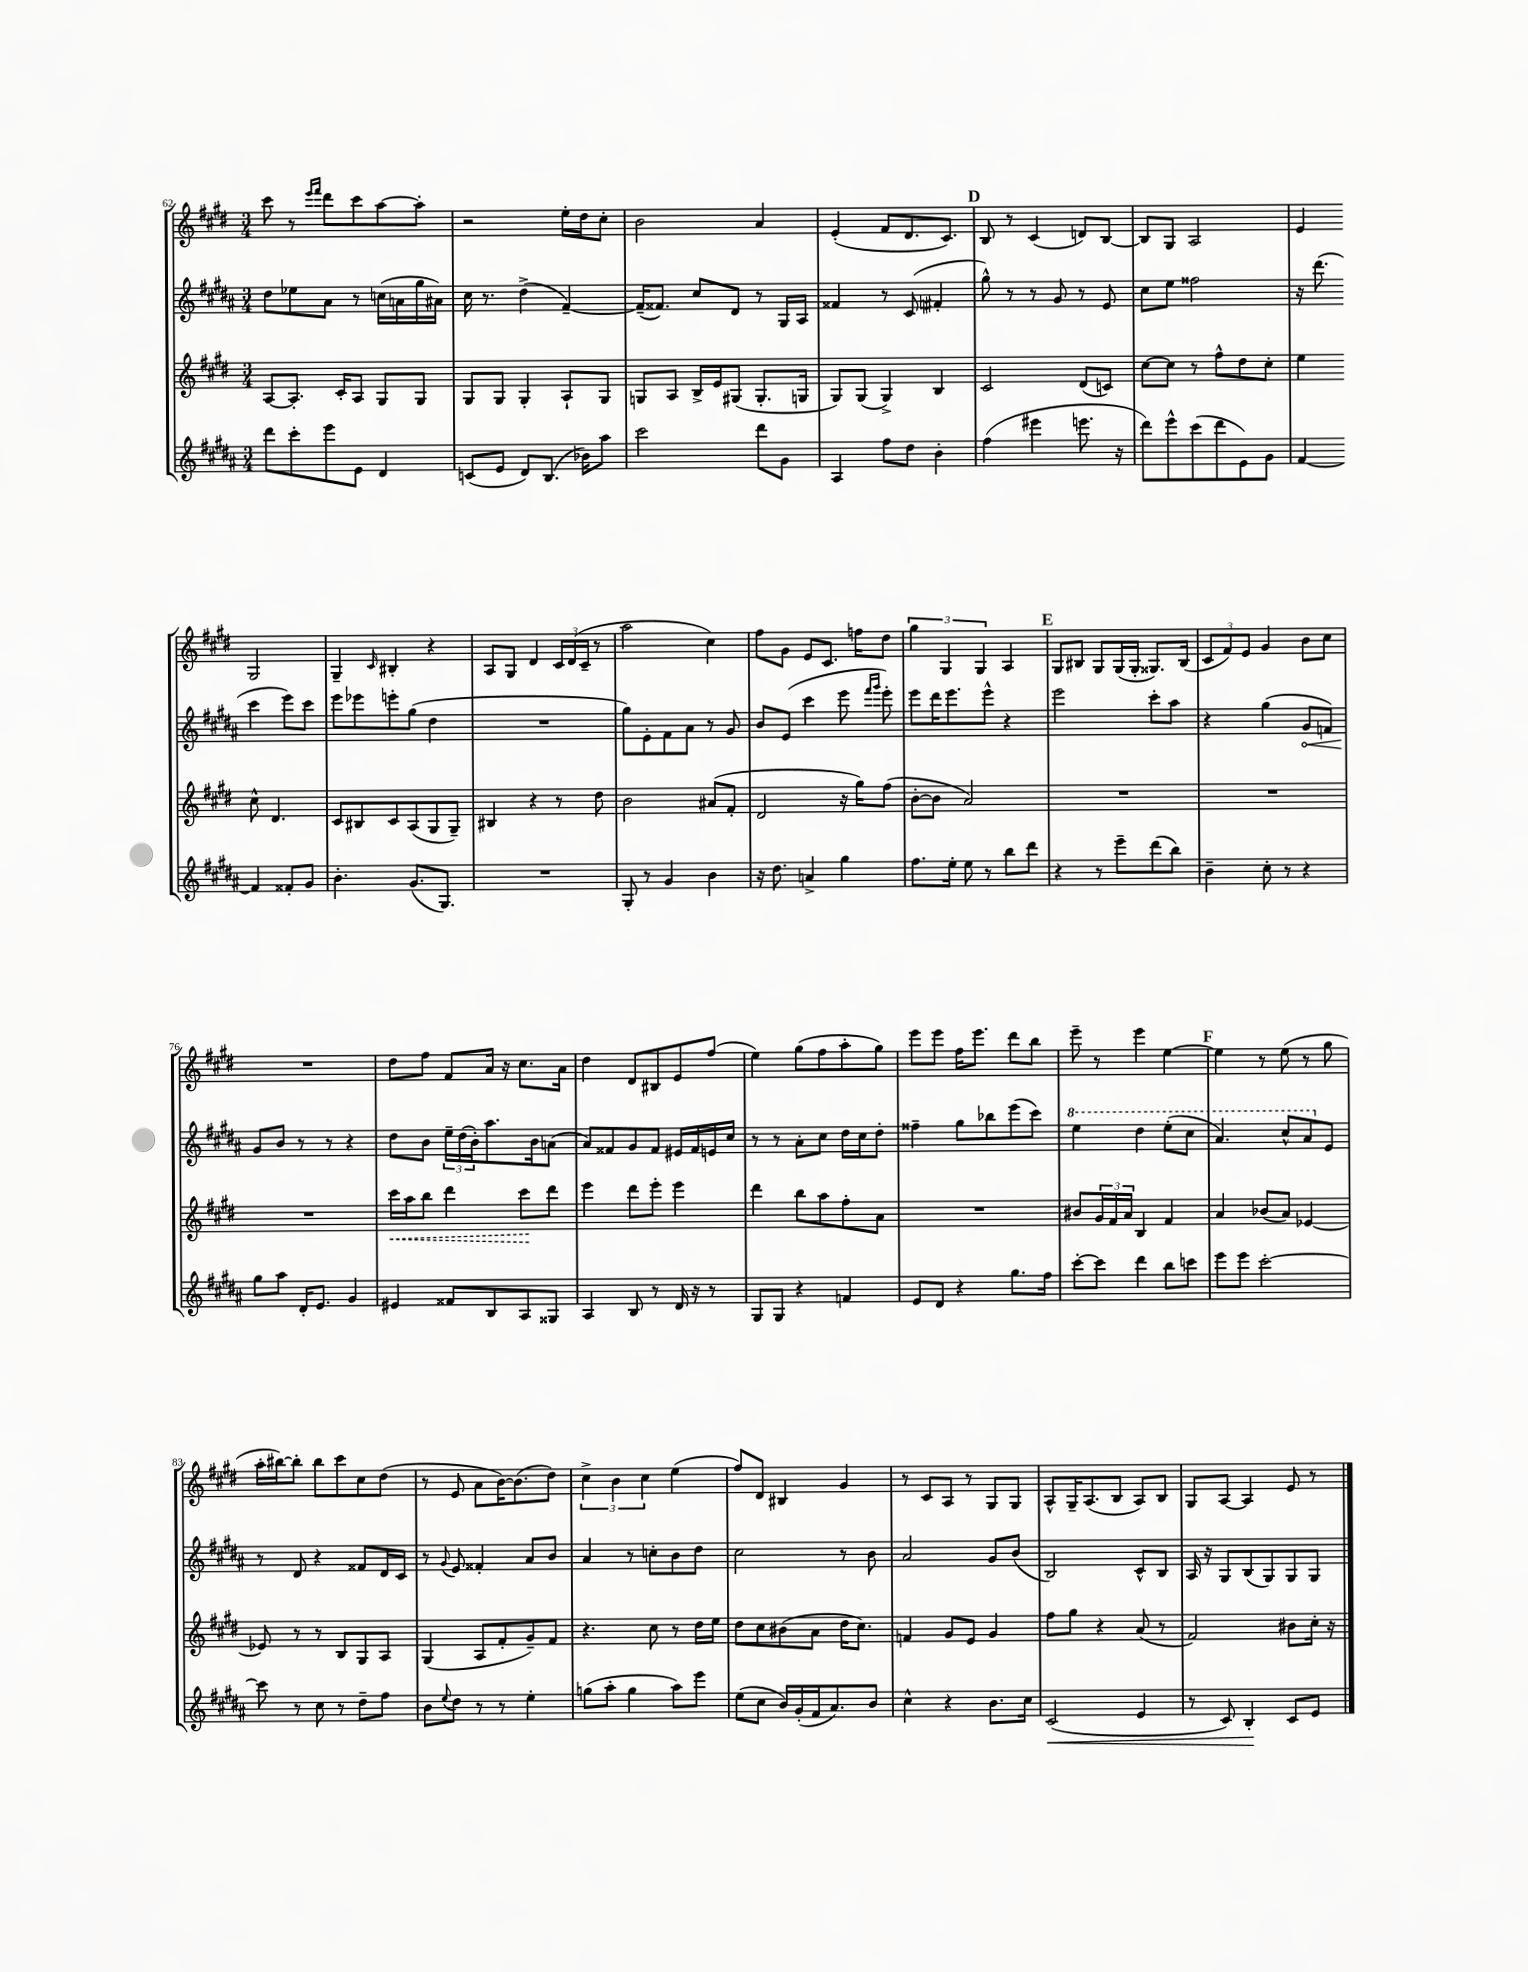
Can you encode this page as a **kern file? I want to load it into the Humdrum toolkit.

**kern	**kern	**kern	**kern
*staff4	*staff3	*staff2	*staff1
*clefG2	*clefG2	*clefG2	*clefG2
*k[f#c#g#d#a#]	*k[f#c#g#d#]	*k[f#c#g#d#a#]	*k[f#c#g#d#]
*M3/4	*M3/4	*M3/4	*M3/4
8ddd#	[8A	8dd#	8ccc#
8ccc#'	8.A']	8ee-	8r
.	.	.	16qqeee
.	.	.	16qqfff#
8eee	.	8a#	8ddd#
.	16c#'	.	.
8e	8A	8r	8ccc#
4d#	8G#	(16cc	[8aa
.	.	16a	.
.	8G#	16gg#	8aa']
.	.	16a#)	.
=	=	=	=
(8c	8G#	16cc#	2r
.	.	8.r	.
8e	8G#	.	.
8d#)	4G#'	(4dd#^	.
(8.B	.	.	.
.	8A`	[4f#~)	16ee'
16b-)	.	.	16dd#
8aa#	8G#	.	8cc#'
=	=	=	=
2ccc#	8G	(16f#~]	2b
.	.	8.f##)	.
.	8A	.	.
.	16B^	8cc#	.
.	16e	.	.
.	(8G#	8d#	.
8ddd#	8.G#'	8r	4a
8g#	.	16G#	.
.	16G	16A#	.
=	=	=	=
4A#	8G#)	4f##	(4e'
.	(8G#	.	.
8ff#	4G#^)	8r	8f#
8dd#	.	(8c#	8.d#
4b'	4B	4f#'	.
.	.	.	8.c#)
=	=	=	=
(4ff#	2c#	8gg#^^)	8B
.	.	8r	8r
4eee#	.	8r	(4c#
.	.	8g#	.
8.eee	(8d#	8r	8d)
.	8c)	8e	[8B
16r	.	.	.
=	=	=	=
8ddd#)	[8cc#	8cc#	8B]
8eee^^	8cc#]	8ee	8G#
(8ccc#	8r	2ff##	2A
8ddd#	8ff#^^	.	.
8e)	8dd#	.	.
8g#	8cc#'	.	.
=	=	=	=
[4f#	4ee	16r	4e
.	.	(8.ddd#	.
4f#]	8cc#^^	4ccc#	2G#
.	4.d#	.	.
8f##'	.	8eee)	.
8g#	.	8ccc#	.
=	=	=	=
4.b'	8c#	8eee	4G#~
.	8B#	8eee-	.
.	.	.	16qqc#
.	8c#	8eee'	4B#'
(8.g#	(8A	(8gg#	.
.	8G#	4dd#	4r
8.G#)	.	.	.
.	8G#~)	.	.
=	=	=	=
2.r	4B#	2.r	8A
.	.	.	8G#
.	4r	.	4d#
.	8r	.	24c#
.	.	.	(24d#
.	.	.	24c#~
.	8dd#	.	8r
=	=	=	=
8G#'	2b	8gg#)	2aa
8r	.	8e'	.
4g#	.	8f#	.
.	.	8a#	.
4b	(8a#	8r	4cc#)
.	8f#'	8g#	.
=	=	=	=
16r	2d#	8b	8ff#
8.dd#	.	.	.
.	.	(8e	8g#
4a^	.	4ccc#	8e
.	.	.	8.c#
4gg#	16r	8eee	.
.	16gg#)	.	16ff
.	.	16qqfff#	.
.	.	16qqggg#	.
.	(8ff#	8eee')	8dd#
=	=	=	=
8.ff#	[8b'	8eee	6gg#
.	8b]	16ddd#	.
.	.	.	6G#
16ee'	.	8.eee	.
8ee	2a)	.	.
.	.	.	6G#
8r	.	8eee^^	.
8bb	.	4r	4A
8ddd#	.	.	.
=	=	=	=
4r	2.r	2eee	8G#
.	.	.	8B#
8r	.	.	8G#
8eee~	.	.	(16G#
.	.	.	16G#'
(8ddd#	.	8ccc#'	8.G##)
8bb)	.	8aa#	.
.	.	.	(16B#
=	=	=	=
4b~	2.r	4r	12c#
.	.	.	12f#)
.	.	.	12e
8cc#'	.	(4gg#	4g#
8r	.	.	.
4r	.	8g#	8b
.	.	8f)	8cc#
=	=	=	=
8gg#	2.r	8g#	2.r
8aa#	.	8b	.
16d#'	.	8r	.
8.e	.	.	.
.	.	8r	.
4g#	.	4r	.
=	=	=	=
4e#	16ccc#	8dd#	8dd#
.	16aa	.	.
.	8bb	8b	8ff#
8f##	4ddd#	24ee~	8f#
.	.	(24dd#	.
.	.	24b')	.
8B	.	8.aa#	16a
.	.	.	16r
8A#	8ccc#	.	8.cc#
.	.	16b	.
8G##	8ddd#	(8a	.
.	.	.	16a
=	=	=	=
4A#	4eee	8a#)	4dd#
.	.	8f##	.
8B	8ddd#	8g#	8d#
8r	8eee'	8f##	8B#
16d#	4eee	16e#	8e
16r	.	16f##	.
8r	.	16e	(8ff#
.	.	16cc#	.
=	=	=	=
8G#	4ddd#	8r	4ee)
8G#	.	8r	.
4r	8bb	8a#'	(8gg#
.	8aa	8cc#	8ff#
4f	8ff#'	16dd#	8aa'
.	.	16cc#	.
.	8a	8dd#'	8gg#)
=	=	=	=
8e	2.r	4ff##~	8eee
8d#	.	.	8eee
4r	.	8gg#	16ff#
.	.	.	8.eee
.	.	8bb-	.
8.gg#	.	(8eee	8ddd#
.	.	8ccc#)	8bb
16ff#	.	.	.
=	=	=	=
[8ccc#'	8b#	4eee	8eee~
8ccc#]	24g#	.	8r
.	24f#	.	.
.	24a	.	.
4ddd#	4B	4ddd#	4eee
8bb	4f#	(8eee'	[4ee
8ccc	.	8ccc#	.
=	=	=	=
8eee	4a	4.aa#)	4ee]
8eee	.	.	.
[2ccc#'	(8b-	.	8r
.	8a)	8ccc#^^	(8ee
.	[4e-	8aa#	8r
.	.	8e	8gg#
=	=	=	=
8ccc#]	8e-]	8r	16aa'
.	.	.	[16bb#)
8r	8r	8d#	8bb#']
8cc#	8r	4r	8bb#
8r	8B	.	8ccc#
8dd#~	8G#	8f##	8cc#
8ff#	8A	16d#	(8dd#
.	.	16c#	.
=	=	=	=
8b	(4G#	8r	8r
8qqee	.	8qqg#	.
8dd#	.	8e	8e
8r	8A	4f##'	8a
8r	8f#'	.	[16b)
.	.	.	(8.b]
4ee'	8g#~)	8a#	.
.	8f#	8b	8dd#)
=	=	=	=
(8gg	4.r	4a#	6cc#^
8aa#'	.	.	.
.	.	.	6b
4gg	.	8r	.
.	.	.	6cc#
.	8cc#	8cc'	.
8aa#)	8r	8b	(4ee
8eee	16dd#	8dd#	.
.	16ee	.	.
=	=	=	=
(8ee	8dd#	2cc#	8ff#)
8cc#	8cc#	.	8d#
16b)	(8b#	.	4B#
(16g#'	.	.	.
16f#	8a	.	.
8.a#)	.	.	.
.	16dd#	8r	4g#
.	8.cc#)	.	.
8b	.	8b	.
=	=	=	=
4cc#^^	4f	2a#	8r
.	.	.	8c#
4r	8g#	.	8A
.	8e	.	8r
8.b	4g#	8g#	8G#
.	.	(8b	8G#
16cc#	.	.	.
=	=	=	=
(2c#	8ff#	2B)	8A^^
.	8gg#	.	16G#~
.	.	.	(8.A
.	4r	.	.
.	.	.	8B
4e	(8a	8c#^^	8A)
.	8r	8B	8B
=	=	=	=
8r	2f#)	16A#	8G#
.	.	16r	.
8c#)	.	8G#	[8A
4B'	.	(8B	4A]
.	.	8G#)	.
8c#	8b#	8G#	8e
8e	16cc#'	8G#	8r
.	16r	.	.
==	==	==	==
*-	*-	*-	*-
